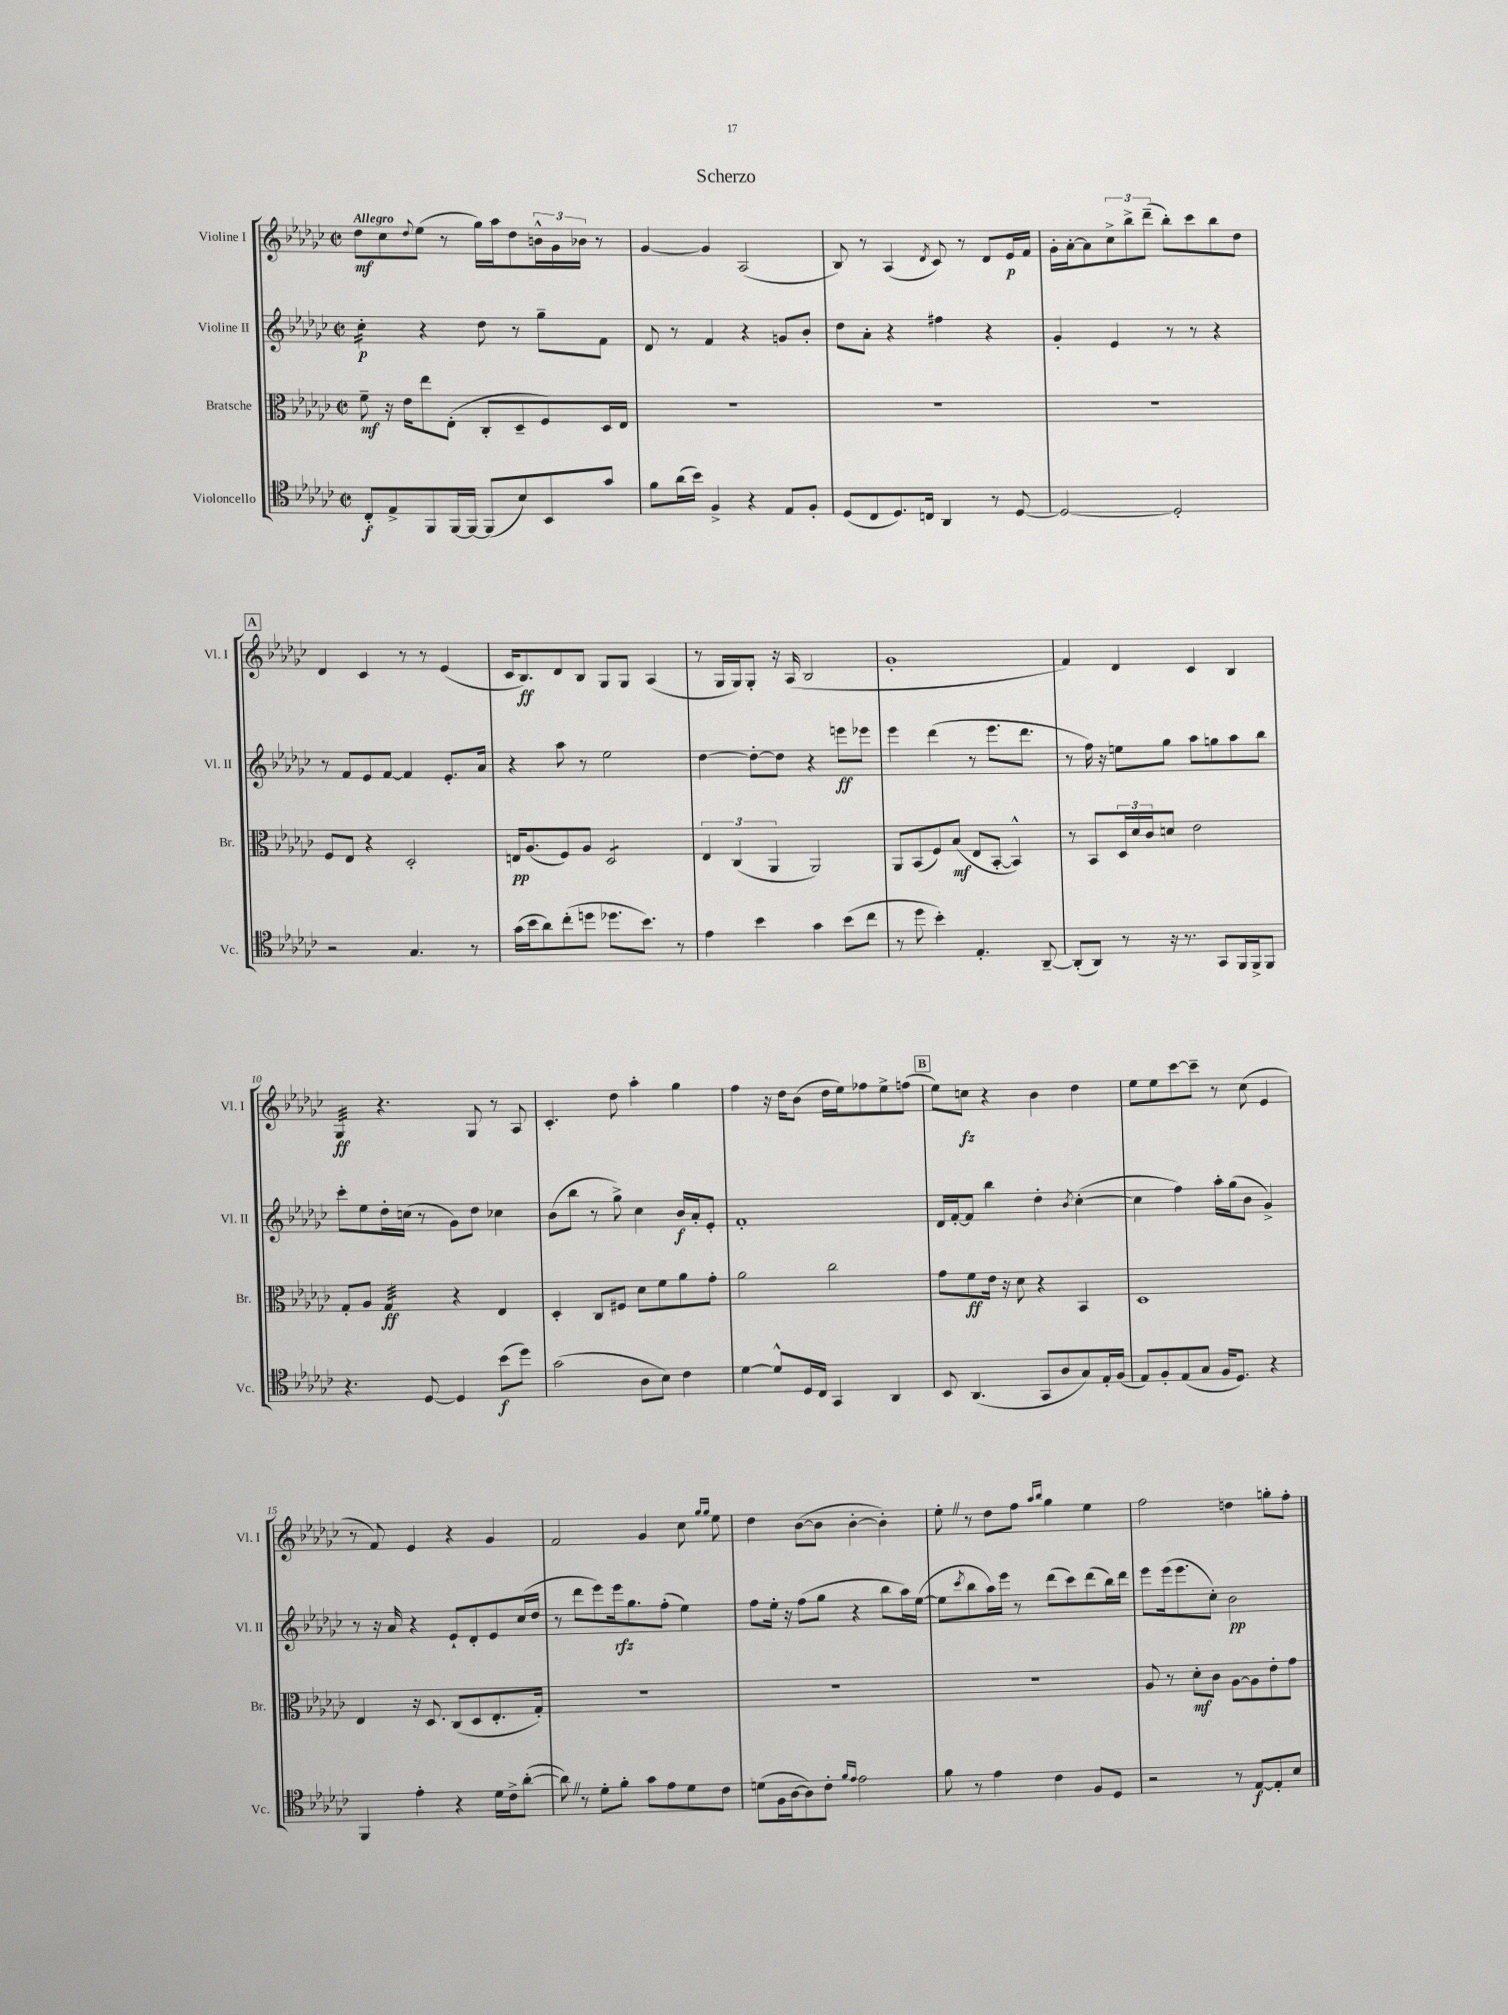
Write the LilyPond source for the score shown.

\header { title = "Scherzo" }
<<
\new StaffGroup <<
\new Staff = "s0" \with { instrumentName = "Violine I" shortInstrumentName = "Vl. I" } {
    \clef treble \key ges \major \defaultTimeSignature \time 2/2 \tempo "Allegro"
    des''8\mf ces''8 \appoggiatura { des''8 } ees''8( r8 ges''16) aes''16 des''8 \tuplet 3/2 { b'16-^ ges'16 bes'16 } r8 |
    ges'4~ ges'4 aes2( |
    bes8) r8 aes4( \acciaccatura { des'8 } ces'8) r8 des'8 ees'16\p f'16 |
    ges'16-. aes'16~-. aes'8 \tuplet 3/2 { ces''8-> bes''8-> des'''8--( } bes''8-.) ces'''8 bes''8 des''8 |
    \mark \markup { \box "A" } des'4 ces'4 r8 r8 ees'4( |
    ces'16 bes8.\ff) des'8 bes8 ges8 ges8 aes4( |
    r8 ges16 ges16) ges8-. r16 aes16( bes2 |
    ges'1-. |
    f'4) des'4 ces'4 bes4 |
    ges4:32\ff r4. ges8 r8 aes8 |
    ces'4.-. des''8 aes''4-. ges''4 |
    f''4 r16 des''16 bes'8( des''16 ees''16) fes''8 ees''8-> f''8( |
    \mark \markup { \box "B" } ees''8) c''8\fz r4 bes'4 des''4 |
    ees''8 ees''8 ces'''8~ ces'''8-- r8 ces''8( ees'4 |
    r8 f'8) ees'4 r4 ges'4 |
    f'2 ges'4 ces''8 \grace { ges''16 ges''16 } ees''8 |
    des''4 bes'8~( bes'8 bes'4~-. bes'4-.) |
    ees''8-. \once \override BreathingSign.text = \markup { \musicglyph "scripts.caesura.straight" } \breathe r8 des''8 f''8 \grace { aes''16 bes''16 } ges''4 ees''4 |
    f''2 d''4 g''8-. f''8-. \bar "|." |
}
\new Staff = "s1" \with { instrumentName = "Violine II" shortInstrumentName = "Vl. II" } {
    \clef treble \key ges \major \defaultTimeSignature \time 2/2
    ces''4:16-.\p r4 des''8 r8 ges''8-- f'8 |
    des'8 r8 f'4 r4 g'8 bes'8-. |
    des''8 aes'8-. r4 fis''4 r4 |
    ges'4-. ees'4 r8 r8 r4 |
    \mark \markup { \box "A" } r8 f'8 ees'8 f'8~ f'4 ees'8.-. aes'16 |
    r4 aes''8 r8 ees''2 |
    des''4~ des''8~-. des''8 r4 e'''8\ff ees'''8 |
    ees'''4 des'''4( r8 ees'''8. des'''8. |
    r8 f''16) r16 e''8 ges''8 aes''8 g''8 aes''8 bes''8 |
    ces'''8-. ees''8 des''16-. c''16( r8 ges'8) des''8 ces''4 |
    bes'8( bes''8 r8 ges''8->) ces''4 bes'16\f aes'16-. ees'8-. |
    f'1-. |
    \mark \markup { \box "B" } des'16 f'16~-. f'8 bes''4 des''4-. \acciaccatura { bes'8 } ces''4~-.( |
    ces''4 f''4) aes''16-. ges''16( bes'8 ges'4->) |
    r8 r16 aes'16 r4 ees'8-! des'8-. ees'8 ces''16( des''16 |
    r8 des'''8 ees'''8) ees'''16\rfz ges''8. f''8-.( ees''4) |
    f''8 ees''16-. r16 f''8( ges''8 r4 bes''8 aes''16) ees''16~( |
    ees''8 \acciaccatura { ces'''8 } bes''8 aes''16) ees'''16 r8 des'''8( ces'''8) des'''8( bes''16) des'''16 |
    ees'''8 ees'''16( ees'''8. ces''8-.) bes'2\pp \bar "|." |
}
\new Staff = "s2" \with { instrumentName = "Bratsche" shortInstrumentName = "Br." } {
    \clef alto \key ges \major \defaultTimeSignature \time 2/2
    f'8--\mf r16 ees'16 ees''8 ees8-.( ces8-. des8-- f8) des16 ees16 |
    R1 |
    R1 |
    R1 |
    \mark \markup { \box "A" } f8 ees8 r4 des2-. |
    e16\pp aes8.( f8) aes8 des2:8 |
    \tuplet 3/2 { ees4 ces4( aes,4 } aes,2) |
    aes,8 bes,8( f8) bes8\mf( ees8 bes,8~-. bes,4-^) |
    r8 bes,8 \tuplet 3/2 { des16 des'16 ces'16 } d'8 ees'2 |
    ges8-. aes8 ges4:32\ff r4 ees4 |
    des4-. ces8 fis8 des'8 f'8 aes'8 ges'8-. |
    aes'2 ces''2 |
    \mark \markup { \box "B" } ges'8 f'8\ff ees'16 r16 des'8 r4 bes,4 |
    des1 |
    ees4 r16 des8. ces8( des8 ees8.-. ges16-.) |
    r1 |
    R1 |
    R1 |
    aes8 r8 des'8-.\mf ces'8 aes8~ aes8 ees'8-. ges'8 \bar "|." |
}
\new Staff = "s3" \with { instrumentName = "Violoncello" shortInstrumentName = "Vc." } {
    \clef tenor \key ges \major \defaultTimeSignature \time 2/2
    ces8-.\f ees8-> f,8 f,16~ f,16~ f,8( bes8) bes,8 ges'8 |
    f'8 aes'16( bes'16) f4-> r4 ees8 f8-. |
    des8( ces8 des8.) c16 aes,4 r8 des8~ |
    des2~ des2-. |
    \mark \markup { \box "A" } r2 ges4. r8 |
    ges'16( bes'16 aes'8) ces''8-.( d''8 des''8. bes'8.) r8 |
    ees'4 bes'4 ges'4 bes'8( ces''8 |
    r8 des''8 bes'4-.) ees4.-. aes,8~-- |
    aes,8-.( aes,8) r8 r16 r8. ges,8 f,16 f,16-> f,8 |
    r4. des8~ des4 bes'8\f( des''8) |
    ges'2( aes8 bes8) ces'4 |
    des'4~ des'8-^ des16 ces16 ges,4 aes,4 |
    \mark \markup { \box "B" } bes,8 aes,4.( ges,8 aes8 ges8) ees16-. f16( |
    ees8) f8-. ees8( ges8 f16 des8.) r4 |
    f,4 ees'4-. r4 des'16 ces'16-> aes'8~-.( |
    aes'8) \once \override BreathingSign.text = \markup { \musicglyph "scripts.caesura.straight" } \breathe r8 des'8-. f'8-. ges'8 ees'8 des'8 ces'8 |
    d'8( f16 aes16~ aes8) ces'8-. \grace { f'16 ees'16 } ees'2 |
    f'8 r8 ees'4 ces'4 f8 des8 |
    r2 r8 ees8~\f ees8-. bes8 \bar "|." |
}
>>
>>
